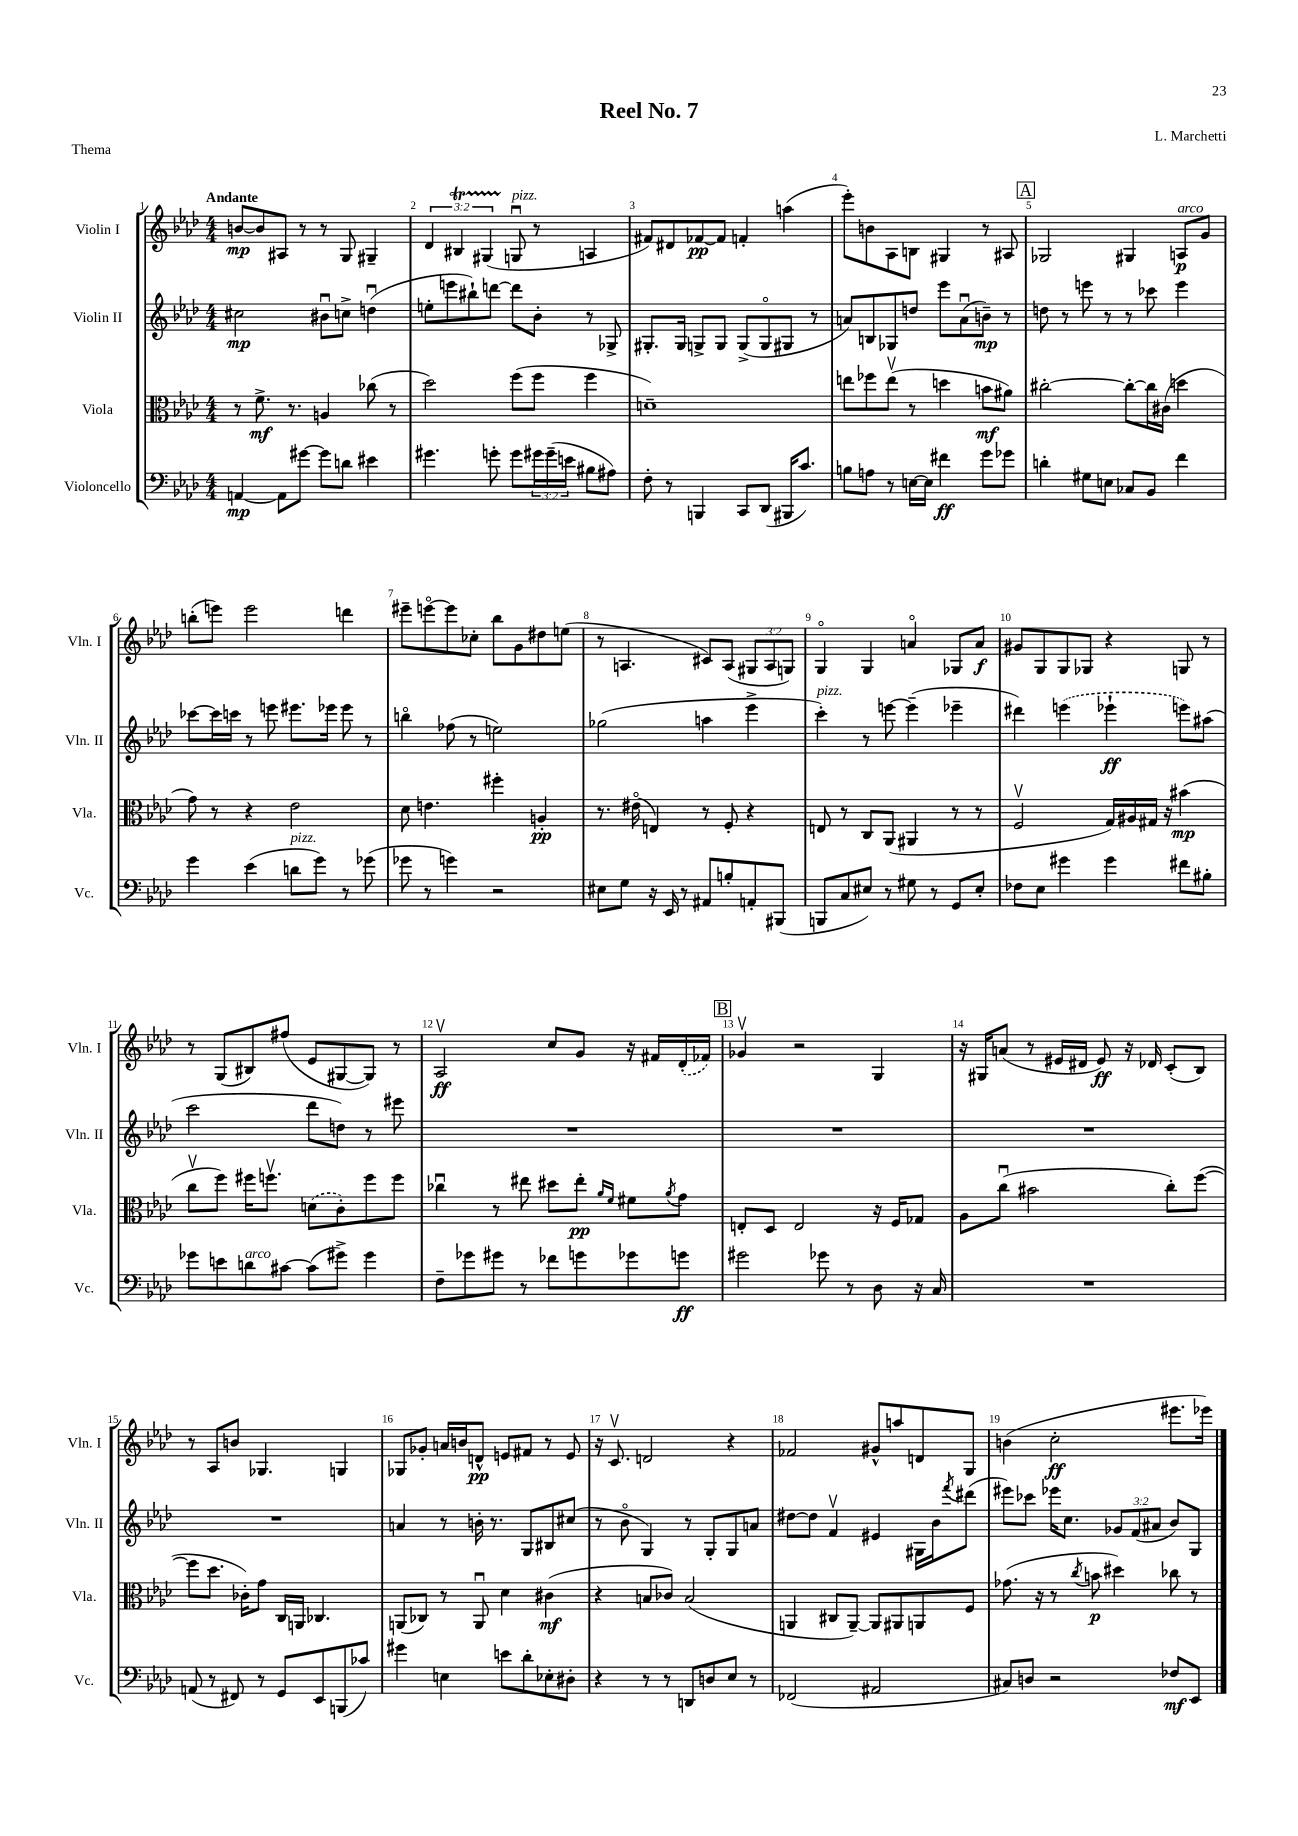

**kern	**dynam	**kern	**dynam	**kern	**dynam	**kern	**dynam
*part4	*part4	*part3	*part3	*part2	*part2	*part1	*part1
*staff4	*staff4	*staff3	*staff3	*staff2	*staff2	*staff1	*staff1
*I"Violoncello	*	*I"Viola	*	*I"Violin II	*	*I"Violin I	*
*I'Vc.	*	*I'Vla.	*	*I'Vln. II	*	*I'Vln. I	*
*clefF4	*	*clefC3	*	*clefG2	*	*clefG2	*
*k[b-e-a-d-]	*	*k[b-e-a-d-]	*	*k[b-e-a-d-]	*	*k[b-e-a-d-]	*
*M4/4	*	*M4/4	*	*M4/4	*	*M4/4	*
=1	=1	=1	=1	=1	=1	=1	=1
!	!	!	!	!	!	!LO:TX:a:B:t=Andante	!
[4AAn/	mp	8r	.	2cc#X\	mp	[8bn/L	mp
.	.	8.f^\	mf	.	.	8b/]	.
8AA\L]	.	.	.	.	.	8A#X/J	.
.	.	8.r	.	.	.	.	.
[8g#X\J	.	.	.	.	.	8r	.
8g#\L]	.	4An/	.	8b#Xu\L	.	8r	.
8dn\J	.	.	.	8ccn^\J	.	8G/	.
4e#X\	.	(8cc-X\	.	(4ddnu\	.	4G#X~/	.
.	.	8r	.	.	.	.	.
=2	=2	=2	=2	=2	=2	=2	=2
4.g#X\	.	2dd-\)	.	8een'\L	.	6d-/	.
.	.	.	.	8eeen\	.	.	.
.	.	.	.	.	.	6B#Xt/	.
.	.	.	.	8bb#X`\)	.	.	.
.	.	.	.	.	.	(6G#XTTT/	.
8gn'\	.	.	.	[8dddn\J	.	.	.
!	!	!	!	!	!	!LO:TX:a:i:t=pizz.	!
8g\L	.	(8ff\L	.	8ddd\L]	.	8Gnu/	.
24g#X\L	.	8ff\J	.	8b-'\J	.	8r	.
(24g#~\	.	.	.	.	.	.	.
24en\JJ	.	.	.	.	.	.	.
8B#X\L	.	4ff\	.	8r	.	4An/	.
8A#X\J)	.	.	.	8G-X^/	.	.	.
=3	=3	=3	=3	=3	=3	=3	=3
8F'\	.	1dn~)	.	8.G#X'/L	.	8f#X/L)	.
8r	.	.	.	.	.	8d#X/	.
.	.	.	.	16G#/Jk	.	.	.
4BBBn/	.	.	.	8Gn^/L	.	[8f-X/	pp
.	.	.	.	8G/J	.	8f-/J]	.
8CC/L	.	.	.	(8G^/L	.	4fn'/	.
(8DD-/J	.	.	.	8G/	.	.	.
16BBB#X/KL	.	.	.	8G#X/J	.	(4aan\	.
8.c/J)	.	.	.	.	.	.	.
.	.	.	.	8r	.	.	.
=4	=4	=4	=4	=4	=4	=4	=4
8Bn\L	.	8een\L	.	8an/L)	.	8eee-'\L)	.
8An\J	.	8ff-X\	.	8Bn/	.	8bn\	.
8r	.	(8eev\J	.	8G-X/	.	8A-\	.
[16En\LL	.	8r	.	8ddn/J	.	8Bn\J	.
16E\JJ]	.	.	.	.	.	.	.
4f#X\	ff	4ddn\	.	8eee-\L	.	4G#X/	.
.	.	.	.	(8au\	.	.	.
8g\L	.	8bn\L	mf	8bn~\J)	mp	8r	.
8g-X\J	.	8a#X\J)	.	8r	.	8A#X/	.
!!LO:REH:place=s1:t=A
=5	=5	=5	=5	=5	=5	=5	=5
4dn'\	.	[2cc#X'\	.	8ddn\	.	2G-X/	.
.	.	.	.	8r	.	.	.
8G#X\L	.	.	.	8eeen\	.	.	.
8En\J	.	.	.	8r	.	.	.
8C-X/L	.	8cc#'\L_	.	8r	.	4G#X/	.
8BB-/J	.	16cc#\L]	.	8ccc-X\	.	.	.
.	.	(16c#X\JJ	.	.	.	.	.
!	!	!	!	!	!	!LO:TX:a:i:t=arco	!
4f\	.	4ddn\	.	4eee\	.	8An/L	p
.	.	.	.	.	.	8g/J	.
!!LO:LB:g=z
=6	=6	=6	=6	=6	=6	=6	=6
4g\	.	8g\)	.	[8ccc-X\L	.	(8bbn'\L	.
.	.	8r	.	16ccc-\L]	.	8eeen\J)	.
.	.	.	.	16cccn\JJ	.	.	.
(4e-\	.	4r	.	8r	.	2eee\	.
.	.	.	.	8eeen\	.	.	.
!LO:TX:a:i:t=pizz.	!	!	!	!	!	!	!
8dn\L	.	2e-\	.	8.eee#X\L	.	.	.
8g\J)	.	.	.	.	.	.	.
.	.	.	.	16eee-X\Jk	.	.	.
8r	.	.	.	8eee-\	.	4dddn\	.
(8g-X\	.	.	.	8r	.	.	.
=7	=7	=7	=7	=7	=7	=7	=7
8g-X\	.	8d-\	.	4bbn\	.	8eee#X~\L	.
8r	.	4.en\	.	.	.	[8eeen\	.
4gn\)	.	.	.	(8ff-X\	.	8eee\]	.
.	.	.	.	8r	.	8cc-X'\J	.
2r	.	4ff#X'\	.	2een\)	.	8bb-\L	.
.	.	.	.	.	.	8g\	.
.	.	4An'/	pp	.	.	8dd#X\	.
.	.	.	.	.	.	(8een\J	.
=8	=8	=8	=8	=8	=8	=8	=8
8E#X\L	.	8.r	.	(2gg-X\	.	8r	.
8G\J	.	.	.	.	.	4.An/	.
.	.	(16e#X\	.	.	.	.	.
16r	.	4En/)	.	.	.	.	.
16EE-/	.	.	.	.	.	.	.
8r	.	.	.	.	.	.	.
8AA#X/L	.	8r	.	4aan\	.	8c#X/L)	.
8Bn'/	.	8F'/	.	.	.	(8A/J	.
8AAn'/	.	4r	.	4eee-^\	.	12G#X/L	.
.	.	.	.	.	.	12A/	.
(8BBB#X/J	.	.	.	.	.	.	.
.	.	.	.	.	.	12Gn/J)	.
=9	=9	=9	=9	=9	=9	=9	=9
!	!	!	!	!LO:TX:a:i:t=pizz.	!	!	!
8BBBn/L	.	8En/	.	4ccc'\)	.	4G/	.
8C/	.	8r	.	.	.	.	.
8E#X/J)	.	8C/L	.	8r	.	4G/	.
8r	.	(8AA-/J	.	[8eeen\	.	.	.
8G#X\	.	4AA#X/	.	(4eee~\]	.	4an/	.
8r	.	.	.	.	.	.	.
8GG/L	.	8r	.	4eee-X~\	.	8G-X/L	.
8E#'/J	.	8r	.	.	.	8a/J	f
=10	=10	=10	=10	=10	=10	=10	=10
8F-X\L	.	2Fv/	.	4ddd#X\)	.	8g#X/L	.
8E-\J	.	.	.	.	.	8G/	.
4g#X\	.	.	.	(4eeen\	.	8G/	.
.	.	.	.	.	.	8G-X/J	.
4g#\	.	16G/LL)	.	4eee-X`\	ff	4r	.
.	.	16A#X/	.	.	.	.	.
.	.	16G#X/JJ	.	.	.	.	.
.	.	16r	.	.	.	.	.
8f#X\L	.	(4b#X\	mp	8eeen\L)	.	8Gn/	.
8B#X'\J	.	.	.	(8aa#X\J	.	8r	.
!!LO:LB:g=z
=11	=11	=11	=11	=11	=11	=11	=11
8g-X\L	.	8ccv\L	.	2ccc\	.	8r	.
8en\	.	8ff\J)	.	.	.	(8G/L	.
!LO:TX:a:i:t=arco	!	!	!	!	!	!	!
8dn\	.	16ff#X\KL	.	.	.	8B#X/)	.
.	.	8.ffnv\J	.	.	.	.	.
[8c#X\J	.	.	.	.	.	(8ff#X/J	.
(8c#\L]	.	(8dn\L	.	8ddd-\L	.	8e-/L	.
8g#X^\J)	.	8c'\)	.	8ddn\J)	.	[8G#X/	.
4g#\	.	8ff\	.	8r	.	8G#/J])	.
.	.	8ff\J	.	8eee#X\	.	8r	.
=12	=12	=12	=12	=12	=12	=12	=12
8F~\L	.	4cc-Xu\	.	1r	.	2A-v/	ff
8g-X\	.	.	.	.	.	.	.
8g#X\J	.	8r	.	.	.	.	.
8r	.	8ee#X\	.	.	.	.	.
8f-X\L	.	8dd#X\L	.	.	.	8cc/L	.
8gn\	.	8ee#'\J	pp	.	.	8g/J	.
.	.	16qqa-/LL	.	.	.	.	.
.	.	16qqf/JJ	.	.	.	.	.
8g-X\	.	8f#X\L	.	.	.	16r	.
.	.	.	.	.	.	16f#X/LL	.
.	.	8qa-/	.	.	.	.	.
8gn\J	ff	8g\J	.	.	.	(16d-'/	.
.	.	.	.	.	.	16f-X/JJ)	.
!!LO:REH:place=s1:t=B
=13	=13	=13	=13	=13	=13	=13	=13
2g#X\	.	8En'/L	.	1r	.	4g-Xv/	.
.	.	8D-/J	.	.	.	.	.
.	.	2E/	.	.	.	2r	.
8g-X\	.	.	.	.	.	.	.
8r	.	.	.	.	.	.	.
8D-\	.	16r	.	.	.	4G/	.
.	.	16F/KL	.	.	.	.	.
16r	.	8G-X/J	.	.	.	.	.
16C/	.	.	.	.	.	.	.
=14	=14	=14	=14	=14	=14	=14	=14
1r	.	8A-\L	.	1r	.	16r	.
.	.	.	.	.	.	16G#X/KL	.
.	.	(8ccu\J	.	.	.	(8an/J	.
.	.	2b#X\	.	.	.	8r	.
.	.	.	.	.	.	16e#X/LL	.
.	.	.	.	.	.	16d#X/JJ	.
.	.	.	.	.	.	8e#/)	ff
.	.	.	.	.	.	16r	.
.	.	.	.	.	.	16d-X/	.
.	.	8cc'\L)	.	.	.	(8c'/L	.
.	.	([8ff\J	.	.	.	8B-/J)	.
!!LO:LB:g=z
=15	=15	=15	=15	=15	=15	=15	=15
(8AAn/	.	8ff\L]	.	1r	.	8r	.
8r	.	8.dd-\J	.	.	.	8A-/L	.
8FF#X/)	.	.	.	.	.	8bn/J	.
.	.	16c-X'\KL)	.	.	.	.	.
8r	.	8g\J	.	.	.	4.G-X/	.
8GG/L	.	16C/LL	.	.	.	.	.
.	.	16AAn/JJ	.	.	.	.	.
8EE-/	.	4.C-X/	.	.	.	.	.
(8BBBn/	.	.	.	.	.	4Gn/	.
8c-X/J)	.	.	.	.	.	.	.
=16	=16	=16	=16	=16	=16	=16	=16
4g#X\	.	(8AAn/L	.	4an/	.	8G-X/L	.
.	.	8C-X/J)	.	.	.	8g-X'/J	.
4En\	.	8r	.	8r	.	16an/LL	.
.	.	.	.	.	.	16bn/J	.
.	.	8AAu/	.	16bn'\	.	8dn^^/J	pp
.	.	.	.	8.r	.	.	.
8en\L	.	4d-\	.	.	.	8en/L	.
8d-'\	.	.	.	8G/L	.	8f#X/J	.
8E-X'\	.	(4c#X\	mf	8B#X/	.	8r	.
8D#X'\J	.	.	.	(8cc#X/J	.	8e/	.
=17	=17	=17	=17	=17	=17	=17	=17
4r	.	4r	.	8r	.	16r	.
.	.	.	.	.	.	8.cv/	.
.	.	.	.	8b-\	.	.	.
8r	.	8Bn/L	.	4G/)	.	2dn/	.
8r	.	8c-X/J)	.	.	.	.	.
8DDn/L	.	(2B/	.	8r	.	.	.
8Dn/	.	.	.	8G'/L	.	.	.
8E-/J	.	.	.	8G/	.	4r	.
8r	.	.	.	8an/J	.	.	.
=18	=18	=18	=18	=18	=18	=18	=18
(2FF-X/	.	4AAn/	.	[8dd#X\L	.	2f-X/	.
.	.	.	.	8dd#\J]	.	.	.
.	.	8C#X/L	.	4fv/	.	.	.
.	.	[8AA~/J)	.	.	.	.	.
2AA#X/	.	8AA/L]	.	4e#X/	.	8g#X^^/L	.
.	.	8AA#X/	.	.	.	8aan/	.
.	.	8AAn/	.	16G#X\LL	.	8dn/	.
.	.	.	.	16b-\J	.	.	.
.	.	.	.	8qfff/	.	.	.
.	.	8F/J	.	(8ddd#X\J	.	8G/J	.
=19	=19	=19	=19	=19	=19	=19	=19
8C#X/L)	.	(8.g-X\	.	8eee#X\L)	.	(4bn\	.
8Dn/J	.	.	.	8ccc-X\J	.	.	.
.	.	16r	.	.	.	.	.
2r	.	8r	.	16eee-X\KL	.	2cc'\	ff
.	.	.	.	8.cc\J	.	.	.
.	.	8qcc/	.	.	.	.	.
.	.	8bn\	p	.	.	.	.
.	.	4dd#X\)	.	12g-X/L	.	.	.
.	.	.	.	(12f/	.	.	.
.	.	.	.	12a#X/J	.	.	.
8F-X/L	mf	8cc-X\	.	8b-/L)	.	8.eee#X\L	.
8EE-/J	.	8r	.	8G/J	.	.	.
.	.	.	.	.	.	16eee-X\Jk)	.
==	==	==	==	==	==	==	==
*-	*-	*-	*-	*-	*-	*-	*-
